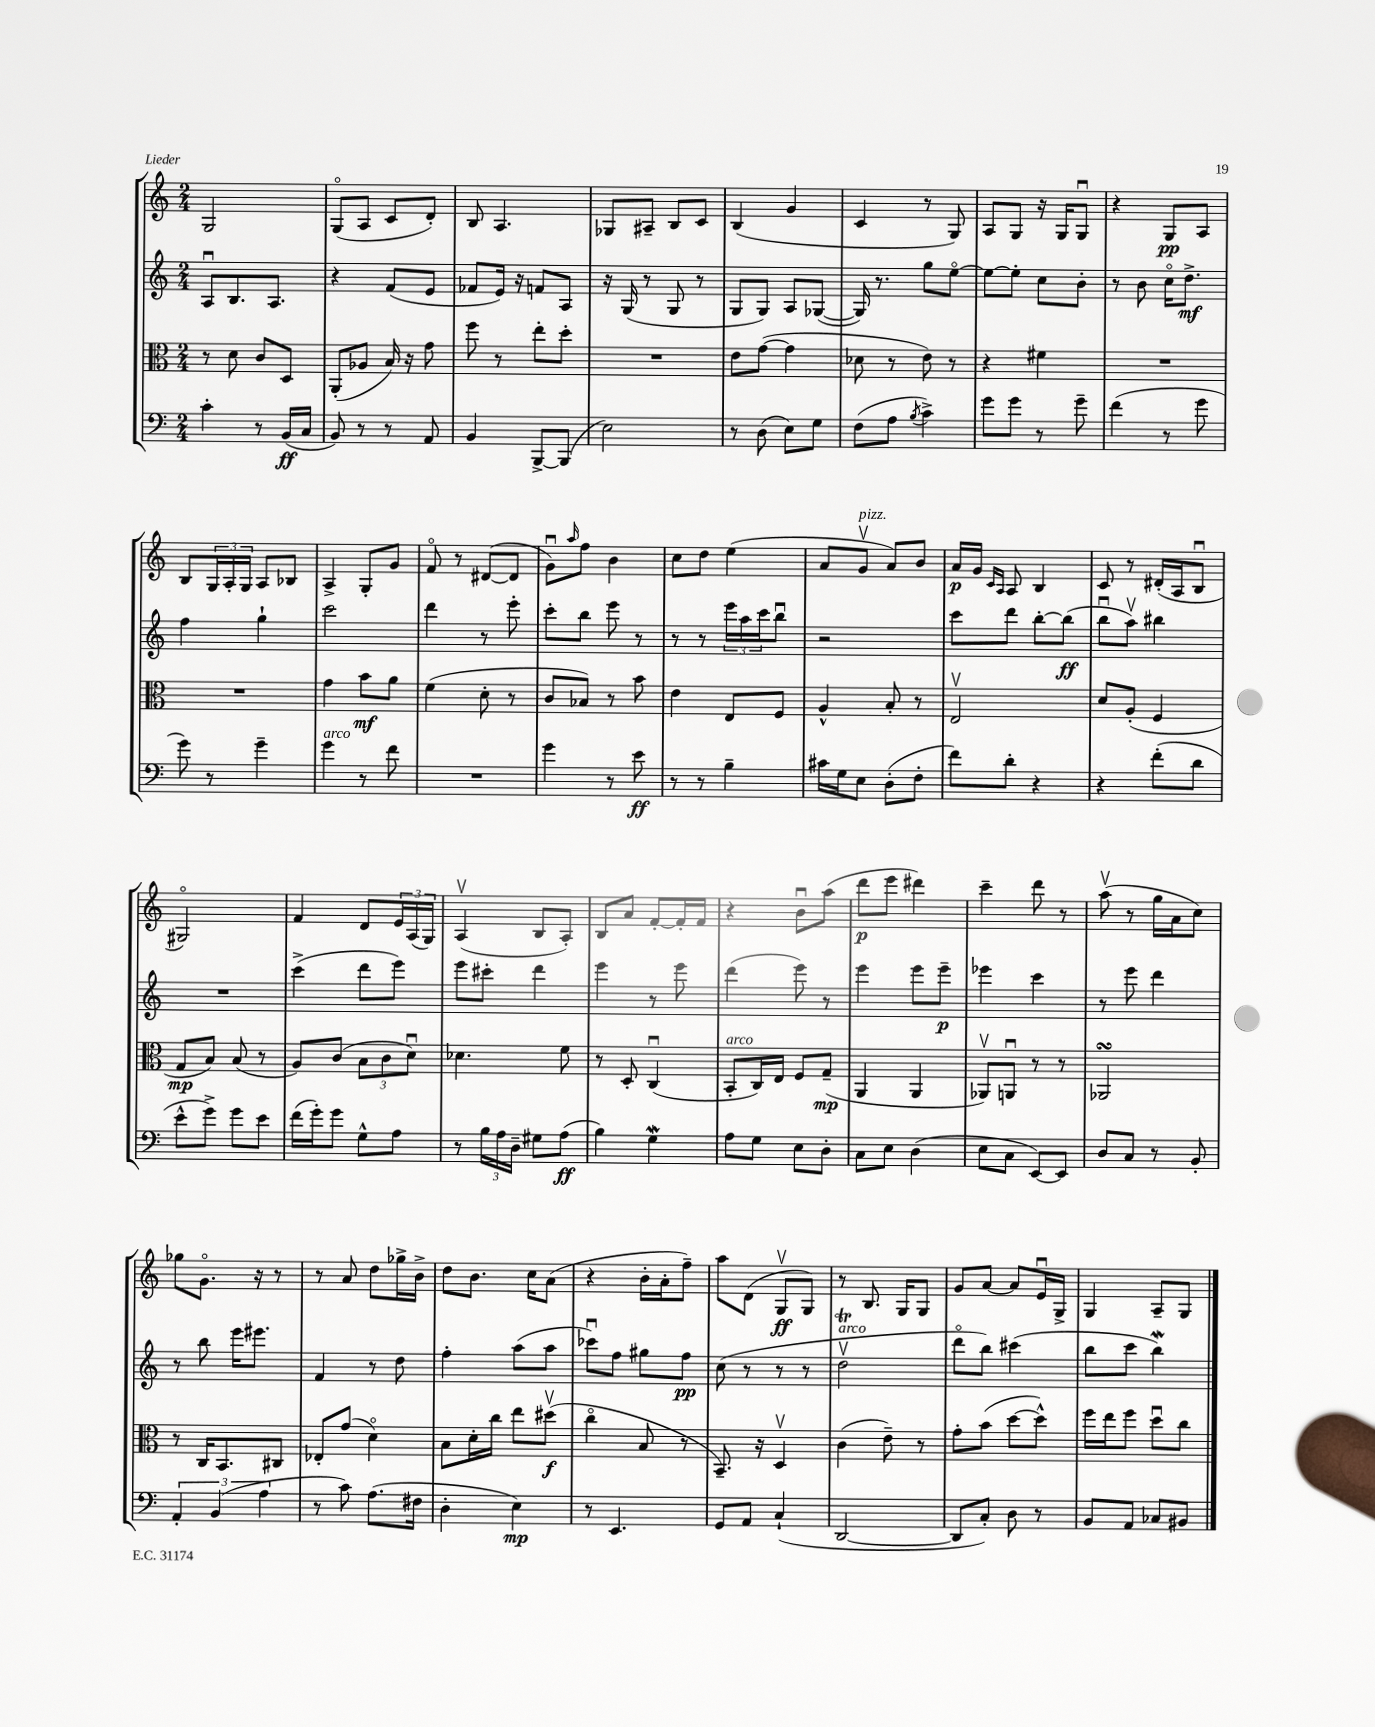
<<
\new StaffGroup <<
\new Staff = "s0" {
    \clef treble \key c \major \numericTimeSignature \time 2/4
    g2 |
    g8\flageolet( a8 c'8 d'8-.) |
    b8 a4. |
    ges8 ais8-- b8 c'8 |
    b4( g'4 |
    c'4 r8 g8) |
    a8 g8 r16 g16 g8\downbow |
    r4 g8\pp a8 |
    b8 \tuplet 3/2 { g16 a16-. g16 } a8 bes8 |
    a4-> g8-. g'8 |
    f'8\flageolet r8 dis'8~( dis'8 |
    g'8\downbow) \grace { a''16 } f''8 b'4 |
    c''8 d''8 e''4( |
    a'8 g'8\upbow^\markup { \italic "pizz." } a'8) b'8 |
    a'16\p g'16 \grace { c'16 a16 } a8 b4 |
    c'8 r8 dis'16-.( a16 b8\downbow |
    gis2\flageolet) |
    f'4 d'8 \tuplet 3/2 { e'16 a16( g16) } |
    a4\upbow( b8 a8-.) |
    b8 a'8 f'8~-. f'16-. f'16 |
    r4 b'8\downbow a''8( |
    d'''8\p e'''8 dis'''4) |
    c'''4-- d'''8 r8 |
    a''8\upbow( r8 g''16 a'16 c''8) |
    ges''8 g'8.\flageolet r16 r8 |
    r8 a'8 d''8 ges''16-> b'16-> |
    d''8 b'8. c''16 a'8( |
    r4 b'16-. a'16-. f''8--) |
    a''8 d'8( g8\upbow\ff g8) |
    r8 b8. g16 g8 |
    g'8 a'8~ a'8 e'16\downbow g16-> |
    g4 a8-- g8 \bar "|." |
}
\new Staff = "s1" {
    \clef treble \key c \major \numericTimeSignature \time 2/4
    a8\downbow b8. a8. |
    r4 f'8( e'8 |
    fes'8 e'16) r16 f'8 a8 |
    r16 g16( r8 g8 r8 |
    g8 g8) a8 ges8~( |
    ges16) r8. g''8 e''8~\flageolet |
    e''8~ e''8-. c''8 b'8-. |
    r8 b'8 c''16\flageolet d''8.->\mf |
    f''4 g''4-! |
    c'''2 |
    d'''4 r8 e'''8-. |
    c'''8-. b''8 e'''8 r8 |
    r8 r8 \tuplet 3/2 { e'''16 a''16 c'''16 } b''8\downbow |
    r2 |
    c'''8 d'''8 b''8~-. b''8\ff( |
    b''8\downbow a''8\upbow) bis''4 |
    R2 |
    c'''4->( d'''8 e'''8) |
    e'''8 cis'''8-. d'''4 |
    e'''4 r8 e'''8 |
    d'''4( e'''8) r8 |
    e'''4 e'''8 e'''8--\p |
    ees'''4 c'''4 |
    r8 e'''8 d'''4 |
    r8 b''8 e'''16 eis'''8. |
    f'4 r8 d''8 |
    f''4-. a''8( a''8 |
    ces'''8\downbow) f''8 gis''8 f''8\pp |
    c''8( r8 r8 r8 |
    d''2\upbow\trill^\markup { \italic "arco" } |
    d'''8\flageolet b''8) cis'''4( |
    b''8 c'''8 b''4\mordent) \bar "|." |
}
\new Staff = "s2" {
    \clef alto \key c \major \numericTimeSignature \time 2/4
    r8 d'8 c'8 d8 |
    a,8-.( aes8 b16) r16 g'8 |
    f''8 r8 e''8-. d''8-. |
    R2 |
    e'8 g'8~( g'4 |
    des'8 r8 e'8) r8 |
    r4 fis'4 |
    R2 |
    R2 |
    g'4 b'8\mf a'8 |
    f'4( d'8-. r8 |
    c'8 bes8) r8 b'8 |
    e'4 e8 f8 |
    a4-^ b8-. r8 |
    e2\upbow |
    d'8 a8-.( f4 |
    g8\mp b8) b8( r8 |
    a8) c'8( \tuplet 3/2 { b8 c'8 d'8\downbow) } |
    des'4. f'8 |
    r8 d8-. c4\downbow( |
    b,8-.^\markup { \italic "arco" } c16) e16 f8 g8--\mp( |
    a,4 a,4 |
    aes,8\upbow) a,8\downbow r8 r8 |
    aes,2\turn |
    r8 c16 b,8. cis8 |
    ees8-. g'8( d'4\flageolet) |
    b8 d'16-. c''16 e''8 dis''8\upbow\f( |
    c''4\flageolet b8 r8 |
    b,8.--) r16 d4\upbow |
    c'4( e'8--) r8 |
    g'8-. b'8( d''8~ d''8-^) |
    f''16 e''16 f''8 d''8\downbow c''8 \bar "|." |
}
\new Staff = "s3" {
    \clef bass \key c \major \numericTimeSignature \time 2/4
    c'4-. r8 b,16\ff( c16 |
    b,8) r8 r8 a,8 |
    b,4 b,,8~-> b,,8( |
    e2) |
    r8 d8( e8) g8 |
    f8( a8 \acciaccatura { b8 } c'4->) |
    g'8 g'8 r8 g'8-- |
    f'4( r8 g'8 |
    g'8) r8 g'4-- |
    g'4^\markup { \italic "arco" } r8 f'8 |
    R2 |
    g'4 r8 e'8\ff |
    r8 r8 b4-- |
    cis'16 g16 e8 d8-.( f8-. |
    f'8) d'8-. r4 |
    r4 f'8-.( d'8 |
    e'8-^ g'8->) g'8 e'8 |
    f'16( g'16-.) g'8 g8-^ a8 |
    r8 \tuplet 3/2 { b16 a16 d16-- } gis8 a8\ff( |
    b4) g4\mordent |
    a8 g8 e8 d8-. |
    c8 e8 d4( |
    e8 c8 e,8~) e,8 |
    d8 c8 r8 b,8-. |
    \tuplet 3/2 { a,4-. b,4( a4 } |
    r8 c'8) a8.( fis16 |
    d4-. e4\mp) |
    r8 e,4. |
    g,8 a,8 c4-!( |
    d,2~ |
    d,8 c8-.) d8 r8 |
    b,8 a,8 ces8 bis,8 \bar "|." |
}
>>
>>
\layout { \context { \Score \remove "Bar_number_engraver" } }
